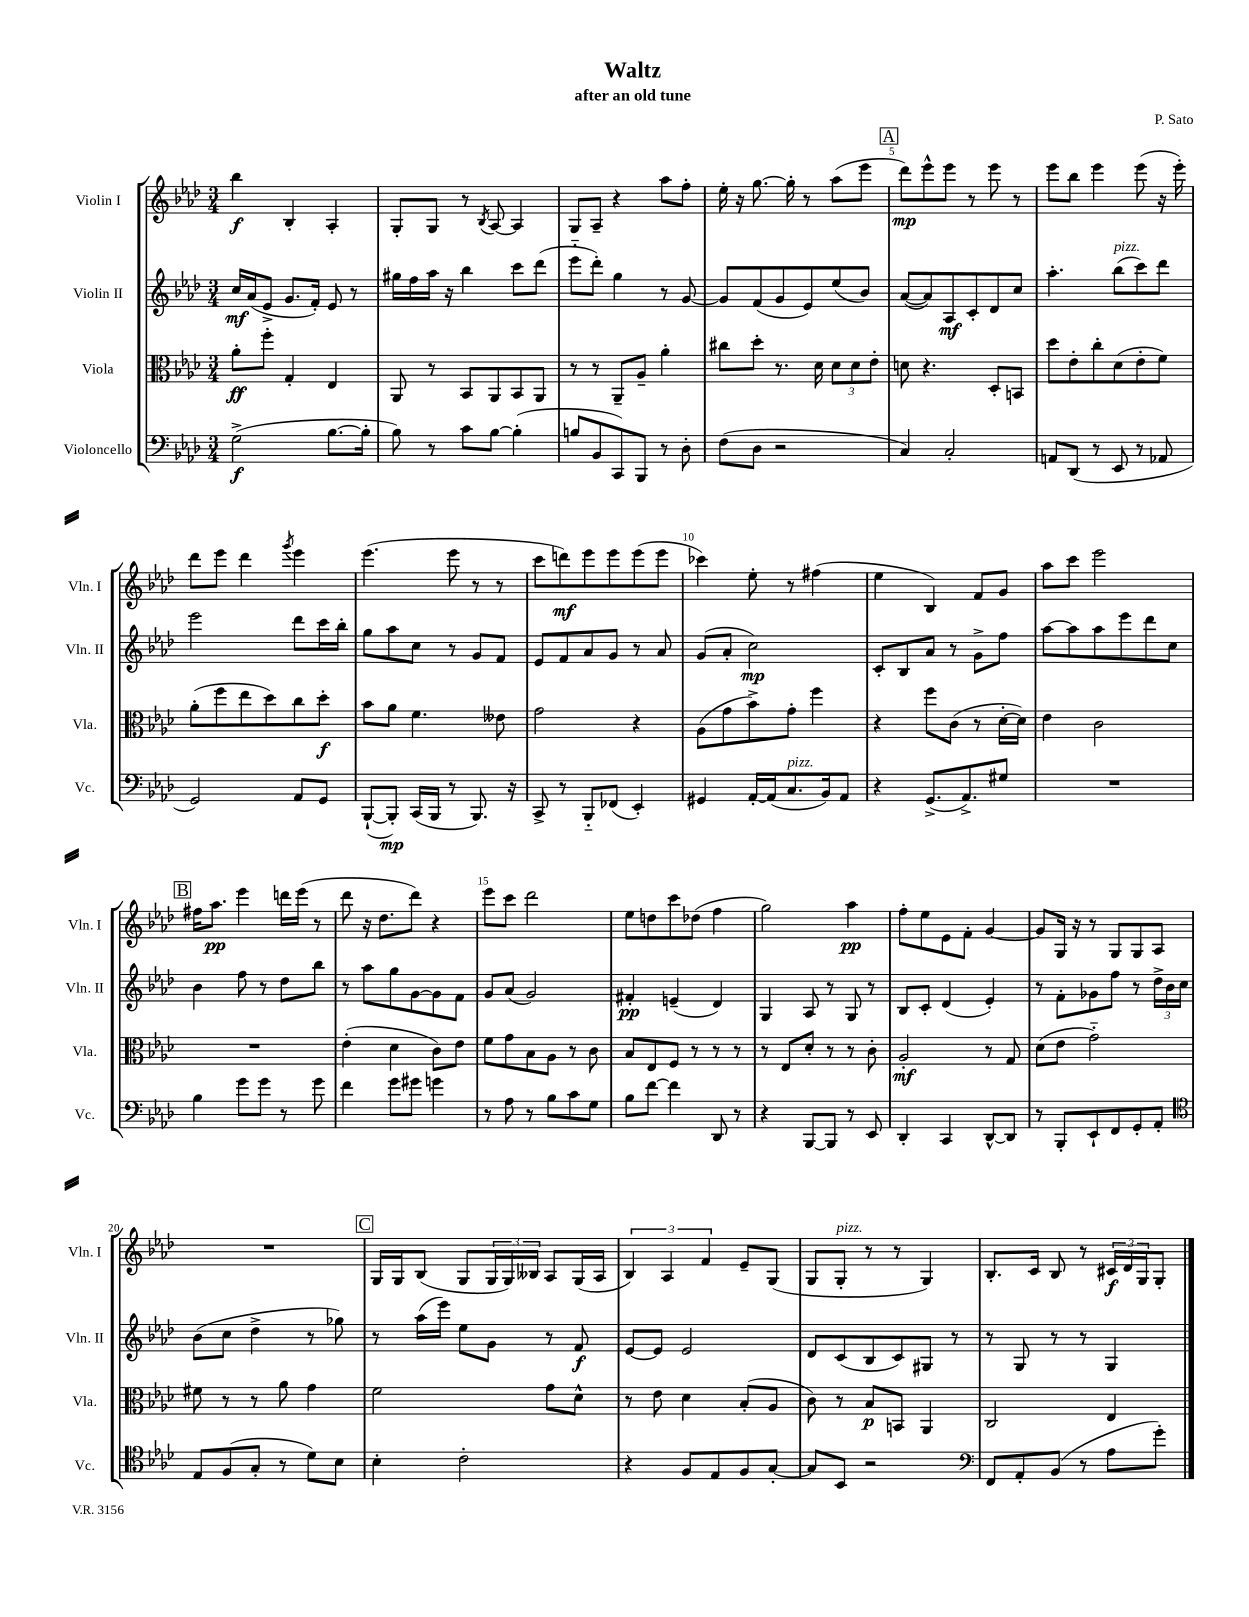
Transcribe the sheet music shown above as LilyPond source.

\header { title = "Waltz" composer = "P. Sato" subtitle = "after an old tune" }
<<
\new StaffGroup <<
\new Staff = "s0" \with { instrumentName = "Violin I" shortInstrumentName = "Vln. I" } {
    \clef treble \key aes \major \numericTimeSignature \time 3/4
    bes''4\f bes4-. aes4-. |
    g8-. g8 r8 \acciaccatura { bes8 } aes8~ aes4 |
    g8 aes8-- r4 aes''8 f''8-. |
    ees''16-. r16 g''8.~ g''16-. r8 aes''8( ees'''8 |
    \mark \markup { \box "A" } des'''8\mp) ees'''8-^ ees'''8 r8 ees'''8 r8 |
    ees'''8 bes''8 ees'''4 ees'''8( r16 ees'''16-.) |
    des'''8 ees'''8 des'''4 \acciaccatura { g'''8 } ees'''4 |
    ees'''4.( ees'''8 r8 r8 |
    c'''8 d'''8\mf) ees'''8 ees'''8 ees'''8( ees'''8 |
    ces'''4) ees''8-. r8 fis''4( |
    ees''4 bes4) f'8 g'8 |
    aes''8 c'''8 ees'''2 |
    \mark \markup { \box "B" } fis''16 aes''8.\pp ees'''4 d'''16 ees'''16( r8 |
    des'''8 r16 des''8. des'''8) r4 |
    ees'''8 c'''8 des'''2 |
    ees''8 d''8 c'''8 des''8( f''4 |
    g''2) aes''4\pp |
    f''8-. ees''8 ees'8 f'8-. g'4~ |
    g'8 g16 r16 r8 g8 g8 aes8 |
    R2. |
    \mark \markup { \box "C" } g16 g16 bes8( g8 \tuplet 3/2 { g16 g16) beses16 } aes8 g16( aes16 |
    \tuplet 3/2 { bes4) aes4 f'4 } ees'8-- g8( |
    g8 g8-.^\markup { \italic "pizz." } r8 r8 g4) |
    bes8.-. c'16 bes8 r8 \tuplet 3/2 { cis'16\f des'16 g16 } g8-. \bar "|." |
}
\new Staff = "s1" \with { instrumentName = "Violin II" shortInstrumentName = "Vln. II" } {
    \clef treble \key aes \major \numericTimeSignature \time 3/4
    c''16\mf aes'16( ees'8-> g'8. f'16-.) ees'8 r8 |
    gis''16 f''16 aes''16 r16 bes''4 c'''8 des'''8( |
    ees'''8-_ des'''8-.) g''4 r8 g'8~ |
    g'8 f'8( g'8 ees'8) ees''8( bes'8) |
    \mark \markup { \box "A" } aes'8~( aes'8) aes8\mf c'8-. des'8 c''8 |
    aes''4.-. bes''8^\markup { \italic "pizz." }( c'''8) des'''8 |
    ees'''2 des'''8 c'''16 bes''16-. |
    g''8 aes''8 c''8 r8 g'8 f'8 |
    ees'8 f'8 aes'8 g'8 r8 aes'8 |
    g'8( aes'8-. c''2\mp) |
    c'8-. bes8 aes'8 r8 g'8-> f''8 |
    aes''8~ aes''8 aes''8 ees'''8 des'''8 c''8 |
    \mark \markup { \box "B" } bes'4 f''8 r8 des''8 bes''8 |
    r8 aes''8 g''8 g'8~ g'8 f'8 |
    g'8 aes'8( g'2) |
    fis'4-.\pp e'4--( des'4) |
    g4 aes8 r8 g8 r8 |
    bes8 c'8-. des'4( ees'4-.) |
    r8 f'8-. ges'8 f''8 r8 \tuplet 3/2 { des''16-> bes'16 c''16 } |
    bes'8( c''8 des''4-> r8 ges''8) |
    \mark \markup { \box "C" } r8 aes''16( ees'''16) ees''8 g'8 r8 f'8\f |
    ees'8~ ees'8 ees'2 |
    des'8 c'8( bes8 c'8) gis8 r8 |
    r8 g8 r8 r8 g4 \bar "|." |
}
\new Staff = "s2" \with { instrumentName = "Viola" shortInstrumentName = "Vla." } {
    \clef alto \key aes \major \numericTimeSignature \time 3/4
    aes'8-.\ff f''8-. g4-. ees4 |
    aes,8 r8 bes,8 aes,8 bes,8 aes,8 |
    r8 r8 aes,8-- aes8-- aes'4-. |
    cis''8 des''8-. r8. des'16 \tuplet 3/2 { des'8 des'8 ees'8-. } |
    \mark \markup { \box "A" } d'8 r4. des8-. b,8 |
    des''8 ees'8-. c''8-. des'8( ees'8-. f'8) |
    aes'8-.( f''8 ees''8 des''8) c''8 des''8-.\f |
    bes'8 aes'8 f'4. eeses'8 |
    g'2 r4 |
    aes8( g'8 bes'8->) g'8-. f''4 |
    r4 f''8 c'8( r8 des'16~-. des'16) |
    ees'4 c'2 |
    \mark \markup { \box "B" } R2. |
    ees'4-.( des'4 c'8) ees'8 |
    f'8 g'8 bes8 aes8 r8 c'8 |
    bes8 ees8 f8 r8 r8 r8 |
    r8 ees8 des'8-. r8 r8 c'8-. |
    aes2-.\mf r8 g8 |
    des'8( ees'8 g'2-_) |
    fis'8 r8 r8 aes'8 g'4 |
    \mark \markup { \box "C" } f'2 g'8 des'8-^ |
    r8 ees'8 des'4 bes8-.( aes8 |
    c'8) r8 bes8\p b,8 aes,4 |
    c2 ees4 \bar "|." |
}
\new Staff = "s3" \with { instrumentName = "Violoncello" shortInstrumentName = "Vc." } {
    \clef bass \key aes \major \numericTimeSignature \time 3/4
    g2->\f( bes8.~ bes16-. |
    bes8) r8 c'8 bes8~ bes4-.( |
    b8 bes,8 c,8) bes,,8 r8 des8-. |
    f8( des8 r2 |
    \mark \markup { \box "A" } c4) c2-. |
    a,8 des,8( r8 ees,8 r8 aes,8 |
    g,2) aes,8 g,8 |
    bes,,8~-!( bes,,8-.\mp) c,16( bes,,16 r8 bes,,8.) r16 |
    c,8-> r8 bes,,8-_ fes,8( ees,4-.) |
    gis,4 aes,16~-. aes,16( c8.^\markup { \italic "pizz." } bes,16) aes,8 |
    r4 g,8.->( aes,8.->) gis8 |
    R2. |
    \mark \markup { \box "B" } bes4 g'8 g'8 r8 g'8 |
    f'4 g'8 gis'8 g'4 |
    r8 aes8 r8 bes8 c'8 g8 |
    bes8 f'8~ f'4 des,8 r8 |
    r4 bes,,8~ bes,,8 r8 ees,8 |
    des,4-. c,4 des,8~-^ des,8 |
    r8 bes,,8-. ees,8-! f,8 g,8-. aes,8-. |
    \clef tenor ees8 f8( g8-. r8 des'8) bes8 |
    \mark \markup { \box "C" } bes4-. c'2-. |
    r4 f8 ees8 f8 g8~-. |
    g8 bes,8 r2 |
    \clef bass f,8 aes,8-. bes,8( r8 aes8 g'8-.) \bar "|." |
}
>>
>>
\layout { \context { \Score \override BarNumber.break-visibility = ##(#f #t #t) barNumberVisibility = #(every-nth-bar-number-visible 5) } }
